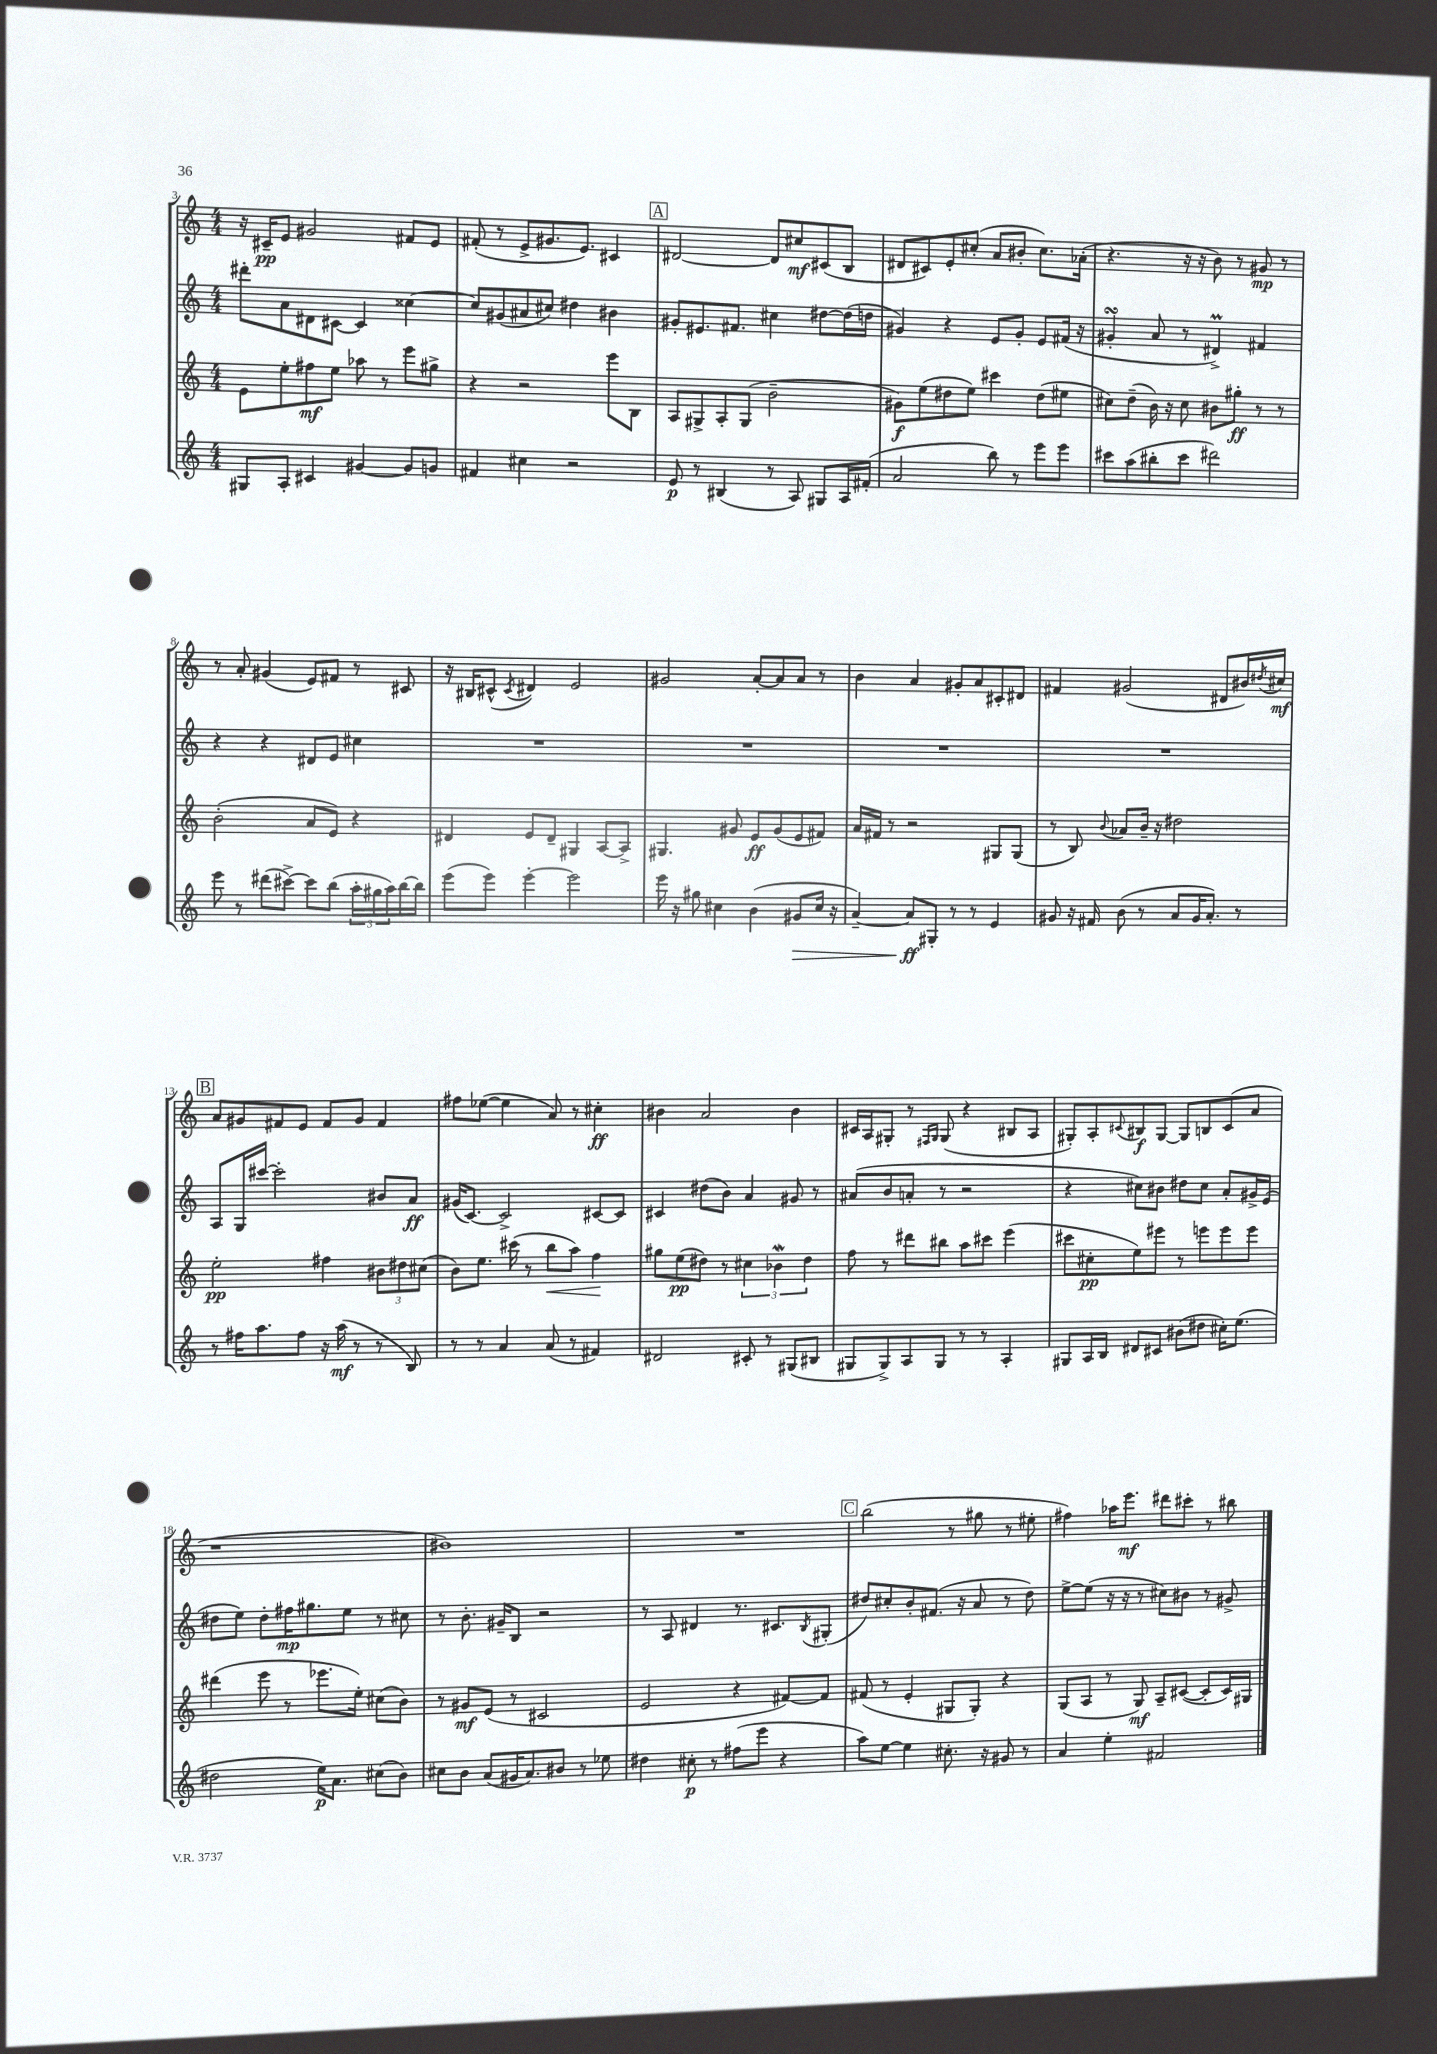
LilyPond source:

<<
\new StaffGroup <<
\new Staff = "s0" {
    \clef treble \key c \major \numericTimeSignature \time 4/4
    r16 cis'16--\pp e'8 gis'2 fis'8 e'8 |
    fis'8-.( r8 e'8-> gis'8. e'8.) cis'4 |
    \mark \markup { \box "A" } dis'2~ dis'8 cis''8\mf cis'8( b8 |
    dis'8 cis'8) e'8-. cis''8-.( a'8 bis'8-. cis''8.) aes'16-.( |
    r4. r16 r16 b'8) r8 gis'8\mp r8 |
    r8 a'8-. gis'4( e'8) fis'8 r8 cis'8 |
    r16 bis16 cis'8-^( \acciaccatura { cis'8 } dis'4) e'2 |
    gis'2 a'8~-. a'8 a'8 r8 |
    b'4 a'4 gis'8-. a'8 cis'8-. dis'8 |
    fis'4 gis'2( dis'8 bis'16) \acciaccatura { dis''8 } cis''16\mf |
    \mark \markup { \box "B" } a'8 gis'8 fis'8 e'8 fis'8 gis'8 fis'4 |
    fis''8 ees''8~( ees''4 a'8) r8 cis''4-.\ff |
    bis'4 a'2 bis'4 |
    cis'16 a16 gis8-. r8 \grace { fis16 gis16 } gis8( r4 bis8 a8 |
    gis8-.) a8-. \appoggiatura { cis'8 } bis8\f gis8~ gis8 b8 cis'8( a'8 |
    r1 |
    bis'1) |
    R1 |
    \mark \markup { \box "C" } b''2( r8 gis''8 r8 eis''8-. |
    fis''4) aes''16 e'''8.\mf dis'''8 cis'''8-. r8 bis''8 \bar "|." |
}
\new Staff = "s1" {
    \clef treble \key c \major \numericTimeSignature \time 4/4
    dis'''8-. a'8 dis'8 cis'8~ cis'4 cisis''4~ |
    cisis''8 gis'8( ais'8 cis''8) dis''4 bis'4 |
    \mark \markup { \box "A" } gis'8-. eis'8. fis'8. cis''4 dis''8~ dis''16( d''16 |
    gis'4) r4 e'8 gis'8-. e'8 fis'16( r16 |
    gis'4-.\turn a'8 r8 dis'4->\prall) fis'4 |
    r4 r4 dis'8 e'8 cis''4 |
    R1 |
    R1 |
    R1 |
    R1 |
    \mark \markup { \box "B" } a8 g16 cis'''16~ cis'''2-. bis'8 a'8\ff |
    gis'16( c'8.~) c'2-> cis'8~ cis'8 |
    cis'4 dis''8( b'8) a'4 gis'8 r8 |
    ais'8( b'8 a'8-. r8 r2 |
    r4 cis''8) bis'8 dis''8 cis''8 a'8-. gis'16-> e'16( |
    dis''8 e''8) dis''8-. fis''16\mp gis''8. e''8 r8 cis''8 |
    r8 b'8.-. gis'16-- b8 r2 |
    r8 a8 dis'4 r8. cis'8. \acciaccatura { b8 } gis8-.( |
    \mark \markup { \box "C" } dis''8) cis''8-. b'8-. fis'8.( r16 a'8 r8 dis''8) |
    e''8~-> e''8( r16 r16 r8 cis''8) bis'8 r8 gis'8-> \bar "|." |
}
\new Staff = "s2" {
    \clef treble \key c \major \numericTimeSignature \time 4/4
    e'8 e''8-. fis''8\mf e''8 aes''8 r8 e'''8 gis''8-> |
    r4 r2 e'''8 b8 |
    \mark \markup { \box "A" } a8 gis8-> a8-. gis8( b'2-- |
    gis'8\f) e''8( dis''8 e''8) cis'''4 dis''8( eis''8 |
    cis''8) d''8--( b'16) r16 cis''8 bis'8 gis''8-.\ff r8 r8 |
    b'2-.( a'8 e'8) r4 |
    dis'4 e'8 dis'8-- gis4 a8~ a8-> |
    gis4. gis'8 e'8\ff gis'8( e'8 fis'8) |
    a'16 fis'16 r8 r2 gis8 gis8( |
    r8 b8) \appoggiatura { b'8 } aes'8 b'16-- r16 dis''2 |
    \mark \markup { \box "B" } e''2-.\pp fis''4 \tuplet 3/2 { bis'8 dis''8 cis''8( } |
    b'8) e''8. cis'''16( r8 b''8\< a''8) f''4\! |
    gis''8 e''8\pp( dis''8) r8 \tuplet 3/2 { cis''4 bes'4\mordent dis''4 } |
    f''8 r8 dis'''8 bis''8 a''8 cis'''8 e'''4( |
    cis'''8 cis''8-.\pp e''8) eis'''8 r8 e'''8 e'''8 e'''8 |
    dis'''4( e'''8 r8 ees'''8. e''16-.) cis''8( b'8) |
    r8 gis'8\mf e'8( r8 cis'2 |
    e'2 r4 fis'8~) fis'8 |
    \mark \markup { \box "C" } fis'8( r8 e'4-. gis8 gis8-.) r4 |
    g8( a8 r8 g8\mf) a8-- cis'8~( cis'8-. cis'16) gis16 \bar "|." |
}
\new Staff = "s3" {
    \clef treble \key c \major \numericTimeSignature \time 4/4
    gis8 a8-. cis'4 gis'4~ gis'8 g'8 |
    fis'4 cis''4 r2 |
    \mark \markup { \box "A" } e'8\p r8 bis4( r8 a8) gis8 a16 fis'16-.( |
    a'2 b''8) r8 e'''8 e'''8 |
    cis'''8 a''8( bis''8-. cis'''8 dis'''2) |
    e'''8 r8 dis'''8( cis'''8~->) cis'''8 b''8( \tuplet 3/2 { a''16-. gis''16 a''16) } b''16~ b''16 |
    e'''8( e'''8) e'''4~-. e'''2 |
    e'''16 r16 gis''8 cis''4 b'4( gis'8\> cis''16 r16 |
    a'4~--) a'8\ff\! gis8-. r8 r8 e'4 |
    gis'8 r16 fis'16 b'8( r8 a'8 gis'16 a'8.-.) r8 |
    \mark \markup { \box "B" } r8 fis''16 a''8. fis''8 r16 a''16\mf( r8 r8 b8) |
    r8 r8 a'4 a'8( r8 fis'4) |
    dis'2 cis'8-. r8 gis8( bis8 |
    gis8 gis8->) a8 gis8 r8 r8 a4-. |
    gis8 a16 b16 dis'8 cis'8 bis'8( dis''8 cis''16-.) e''8.( |
    dis''2 e''16\p) a'8. cis''8( b'8) |
    cis''8 b'8 a'8( gis'16 a'8.) bis'8 r8 ees''8 |
    dis''4 cis''8-.\p r8 fis''8( e'''8 r4 |
    \mark \markup { \box "C" } a''8) e''8~ e''4 cis''8.-. r16 gis'8 r8 |
    a'4 e''4-. fis'2 \bar "|." |
}
>>
>>
\layout { \context { \Score currentBarNumber = #3 } }
